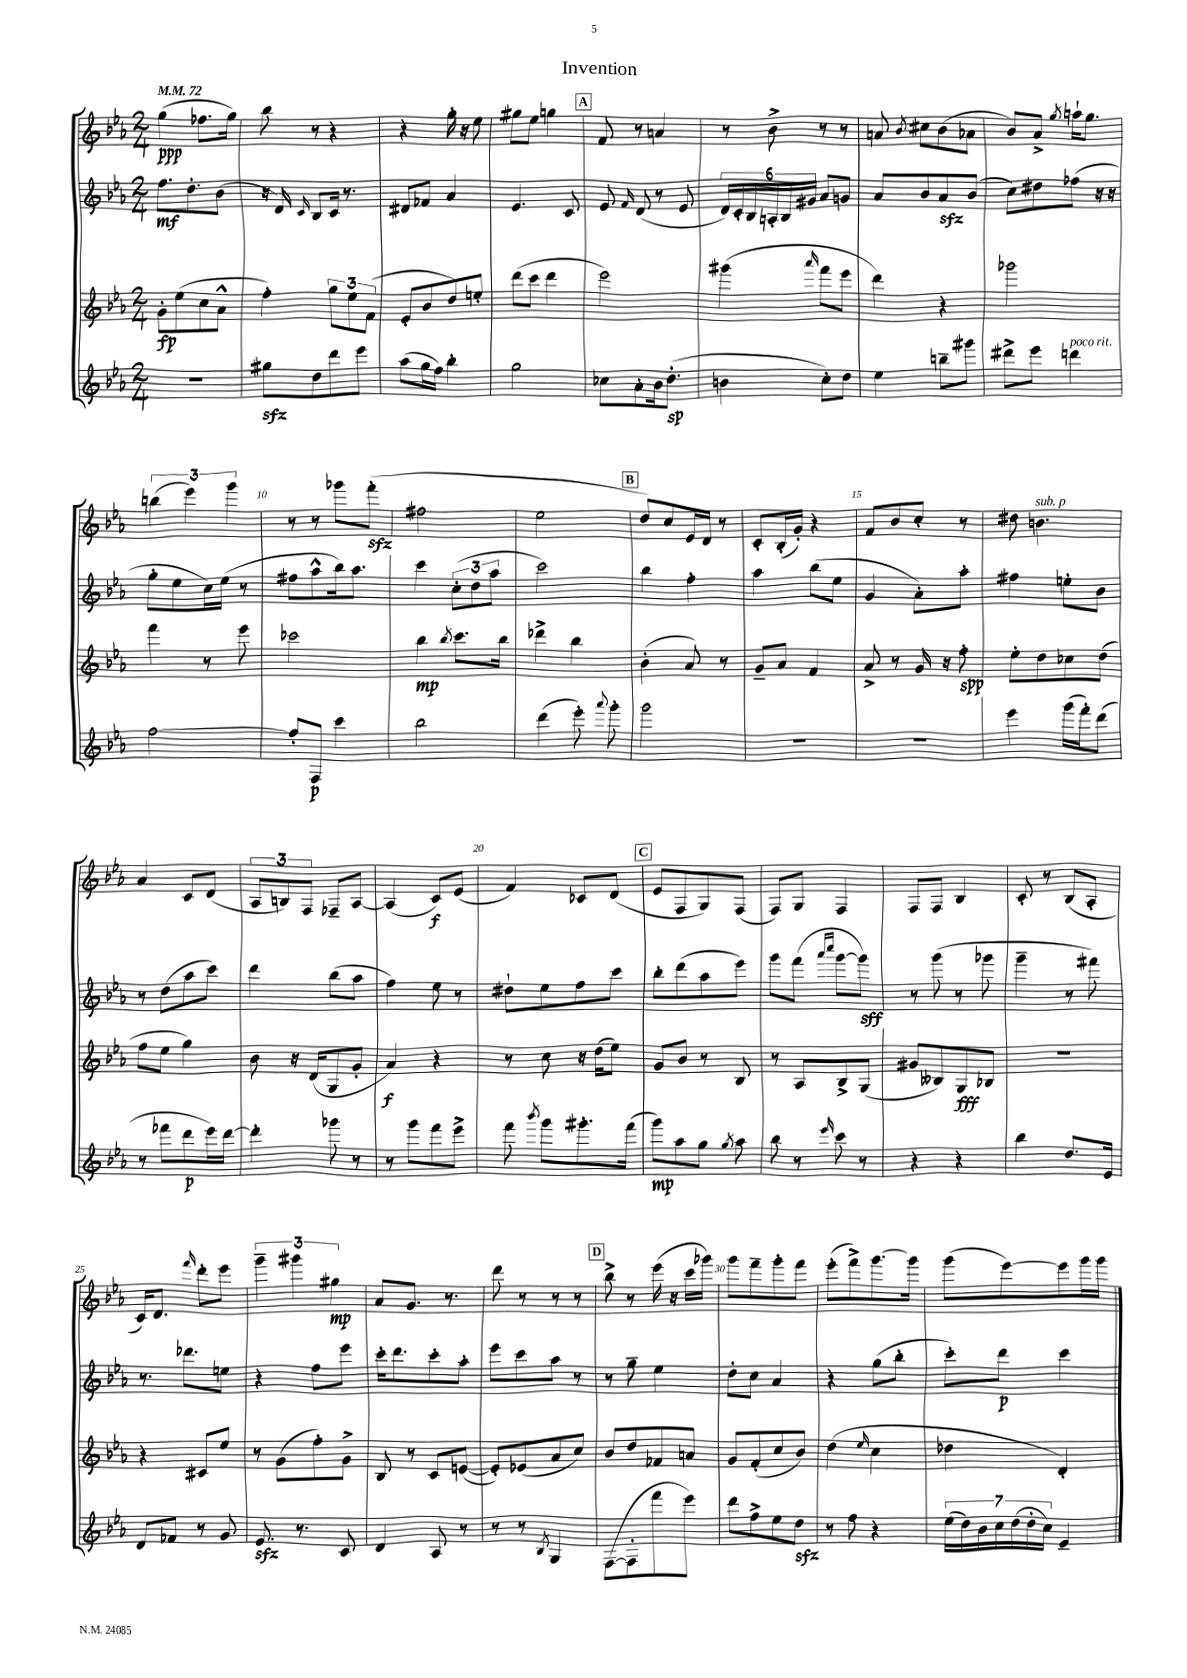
\header { title = "Invention" }
<<
\new StaffGroup <<
\new Staff = "s0" {
    \clef treble \key ees \major \numericTimeSignature \time 2/4 \tempo 4 = 72
    \autoBeamOff g''4\ppp( fes''8.[ g''16]) |
    bes''8 r8 r4 |
    r4 g''16-. r16 ees''8 |
    gis''8[ ees''8] g''4 |
    \mark \markup { \box "A" } f'8 r8 a'4 |
    r8 bes'8-> r8 r8 |
    a'8 \acciaccatura { bes'8 } cis''8[ bes'8( aes'8] |
    bes'8[) aes'8]-> \acciaccatura { g''8 } a''16[-! g''8.] |
    \tuplet 3/2 { b''4( ees'''4) g'''4 } |
    r8 r8 ges'''8[ f'''8]-.\sfz( |
    fis''2 |
    ees''2 |
    \mark \markup { \box "B" } d''8[) c''8 ees'16 d'16] r8 |
    c'8[-. bes16-.( g'16]-.) r4 |
    f'8[ bes'8 c''8]-. r8 |
    dis''8 b'4.^\markup { \italic "sub. p" } |
    aes'4 c'8[ d'8]( |
    \tuplet 3/2 { aes8[ b8) f8] } fes8[-- aes8]~ |
    aes4( c'8[\f) ees'8]( |
    f'4) ces'8[ d'8]( |
    \mark \markup { \box "C" } ees'8[ f8 g8) f8]( |
    f8[) g8] f4 |
    f8[ f8] bes4 |
    c'8-. r8 bes8[( aes8]-. |
    c'16[) d'8.] \grace { f'''16 } d'''8[-. ees'''8] |
    \tuplet 3/2 { g'''4-- gis'''4 gis''4\mp } |
    aes'8[ g'8.] r8. |
    d'''8 r8 r8 r8 |
    \mark \markup { \box "D" } bes''8-> r8 ees'''16( r16 c'''16[ ges'''16]) |
    g'''8[ f'''8-- g'''8-. f'''8] |
    ees'''8[-.( f'''8->) g'''8.~ g'''16] |
    g'''8[( ees'''8~) ees'''8 g'''16 g'''16] \bar "|." |
}
\new Staff = "s1" {
    \clef treble \key ees \major \numericTimeSignature \time 2/4
    \autoBeamOff f''8.[\mf d''8.-. bes'8]( |
    r16 d'16) \grace { c'16 } bes8[ c'16] r8. |
    dis'8[ fes'8] aes'4 |
    ees'4. c'8 |
    \mark \markup { \box "A" } ees'8 \grace { f'16 } d'8( r8 ees'8 |
    \tuplet 6/4 { d'16[) c'16-. bes16 a16-. bes16 gis'16] } aes'8[ g'8] |
    aes'8[ bes'8 aes'8\sfz bes'8]( |
    c''8[) dis''8 fes''8]( r16 r16 |
    g''8[-. ees''8 c''16) ees''16]( r8 |
    fis''8[ aes''8-^ bes''16) aes''8.] |
    c'''4 \tuplet 3/2 { c''8[-.( d''8 aes''8] } |
    c'''2) |
    \mark \markup { \box "B" } bes''4 f''4-. |
    aes''4 bes''8[( ees''8] |
    g'4 aes'8[-.) aes''8]-. |
    fis''4 e''8[-. bes'8] |
    r8 d''8[( aes''8 c'''8]) |
    d'''4 bes''8[( aes''8] |
    f''4) ees''8 r8 |
    dis''8[-! ees''8 f''8 c'''8] |
    \mark \markup { \box "C" } bes''8[-. d'''8( aes''8 ees'''8]) |
    g'''8[ f'''8]( \grace { aes'''16[ c''''16] } g'''8[~ g'''8]\sff) |
    r8 g'''8( r8 ges'''8 |
    g'''4-- r8 fis'''8) |
    r8. des'''8.[ e''8] |
    r4 f''8[ ees'''8] |
    c'''16[-. d'''8. c'''8-. aes''8]-. |
    ees'''8[ c'''8 aes''8] r8 |
    \mark \markup { \box "D" } r8 g''8-- ees''4 |
    d''8[-. c''8] aes'4 |
    r4 g''8[( bes''8]-. |
    c'''8[-.) d'''8]\p c'''4 \bar "|." |
}
\new Staff = "s2" {
    \clef treble \key ees \major \numericTimeSignature \time 2/4
    \autoBeamOff g'8[-.\fp ees''8( c''8 aes'8]-^ |
    f''4-.) \tuplet 3/2 { g''8[ ees''8 f'8]( } |
    ees'8[-. bes'8 d''8) e''8]-. |
    d'''8[( c'''8] d'''4 |
    \mark \markup { \box "A" } ees'''2) |
    gis'''4( \grace { aes'''16 } f'''8[ ees'''8] |
    d'''4) r4 |
    ges'''2 |
    f'''4 r8 ees'''8 |
    ces'''2 |
    bes''4\mp \acciaccatura { bes''8 } c'''8.[ bes''16] |
    des'''4-> bes''4 |
    \mark \markup { \box "B" } bes'4-.( aes'8) r8 |
    g'8[-- aes'8] f'4 |
    aes'8-> r8 g'16 r16 f''8-.\spp |
    ees''8[-. d''8 ces''8 d''8]( |
    f''8[ ees''8] g''4) |
    bes'8 r16 d'16[( g8 g'8]-. |
    aes'4\f) r4 |
    r8 c''8 r16 d''16[( ees''8]) |
    \mark \markup { \box "C" } g'8[ bes'8] r8 bes8 |
    r8 aes8[ bes8-> g8]( |
    gis'8[ beses8) g8\fff bes8] |
    R2 |
    r4 cis'8[ ees''8] |
    r8 g'8[( f''8-.) g'8]-> |
    bes8 r8 c'8[ e'8]~( |
    e'8[-.) ees'8( aes'8 c''8]) |
    \mark \markup { \box "D" } bes'8[ d''8 fes'8 a'8] |
    g'8[ f'8-.( c''8 bes'8]) |
    d''4( \grace { ees''16 } c''4 |
    des''4 d'4-.) \bar "|." |
}
\new Staff = "s3" {
    \clef treble \key ees \major \numericTimeSignature \time 2/4
    \autoBeamOff r2 |
    gis''8[\sfz d''8 d'''8 ees'''8] |
    aes''8[( g''16 f''16]) bes''4-. |
    g''2 |
    \mark \markup { \box "A" } ces''8[ aes'8-. bes'16 d''8.]-.\sp( |
    b'4 c''8[-.) d''8] |
    ees''4 b''8[-- gis'''8] |
    dis'''8[-> ees'''8] d'''4^\markup { \italic "poco rit." } |
    f''2~ |
    f''8[-. f8]\p c'''4 |
    bes''2 |
    d'''4( ees'''8-.) \appoggiatura { aes'''8 } g'''8-. |
    \mark \markup { \box "B" } g'''2 |
    R2 |
    R2 |
    ees'''4 g'''16[( f'''16-.) d'''8]( |
    r8 fes'''8[ d'''8\p ees'''16) d'''16]~ |
    d'''4-. ges'''8 r8 |
    r8 g'''8[ f'''8 ees'''8]-> |
    f'''8 \acciaccatura { bes'''8 } g'''8[ gis'''8.-. f'''16]( |
    \mark \markup { \box "C" } g'''8[\mp) aes''8 g''8] \acciaccatura { g''8 } aes''8 |
    bes''8 r8 \grace { ees'''16 } c'''8 r8 |
    r4 r4 |
    bes''4 d''8.[ ees'16] |
    d'8[ fes'8] r8 g'8 |
    ees'8.\sfz r8. c'8 |
    d'4 aes8 r8 |
    r8 r8 \acciaccatura { bes8 } g4 |
    \mark \markup { \box "D" } f8[~( f8-. f'''8 ees'''8]) |
    d'''8[ f''8-> ees''8 d''8]\sfz |
    r8 f''8 r4 |
    \tuplet 7/4 { ees''16[( d''16) bes'16 c''16 d''16( d''16-. c''16]) } ees'4-- \bar "|." |
}
>>
>>
\layout { \context { \Score \override BarNumber.break-visibility = ##(#f #t #t) barNumberVisibility = #(every-nth-bar-number-visible 5) } }
